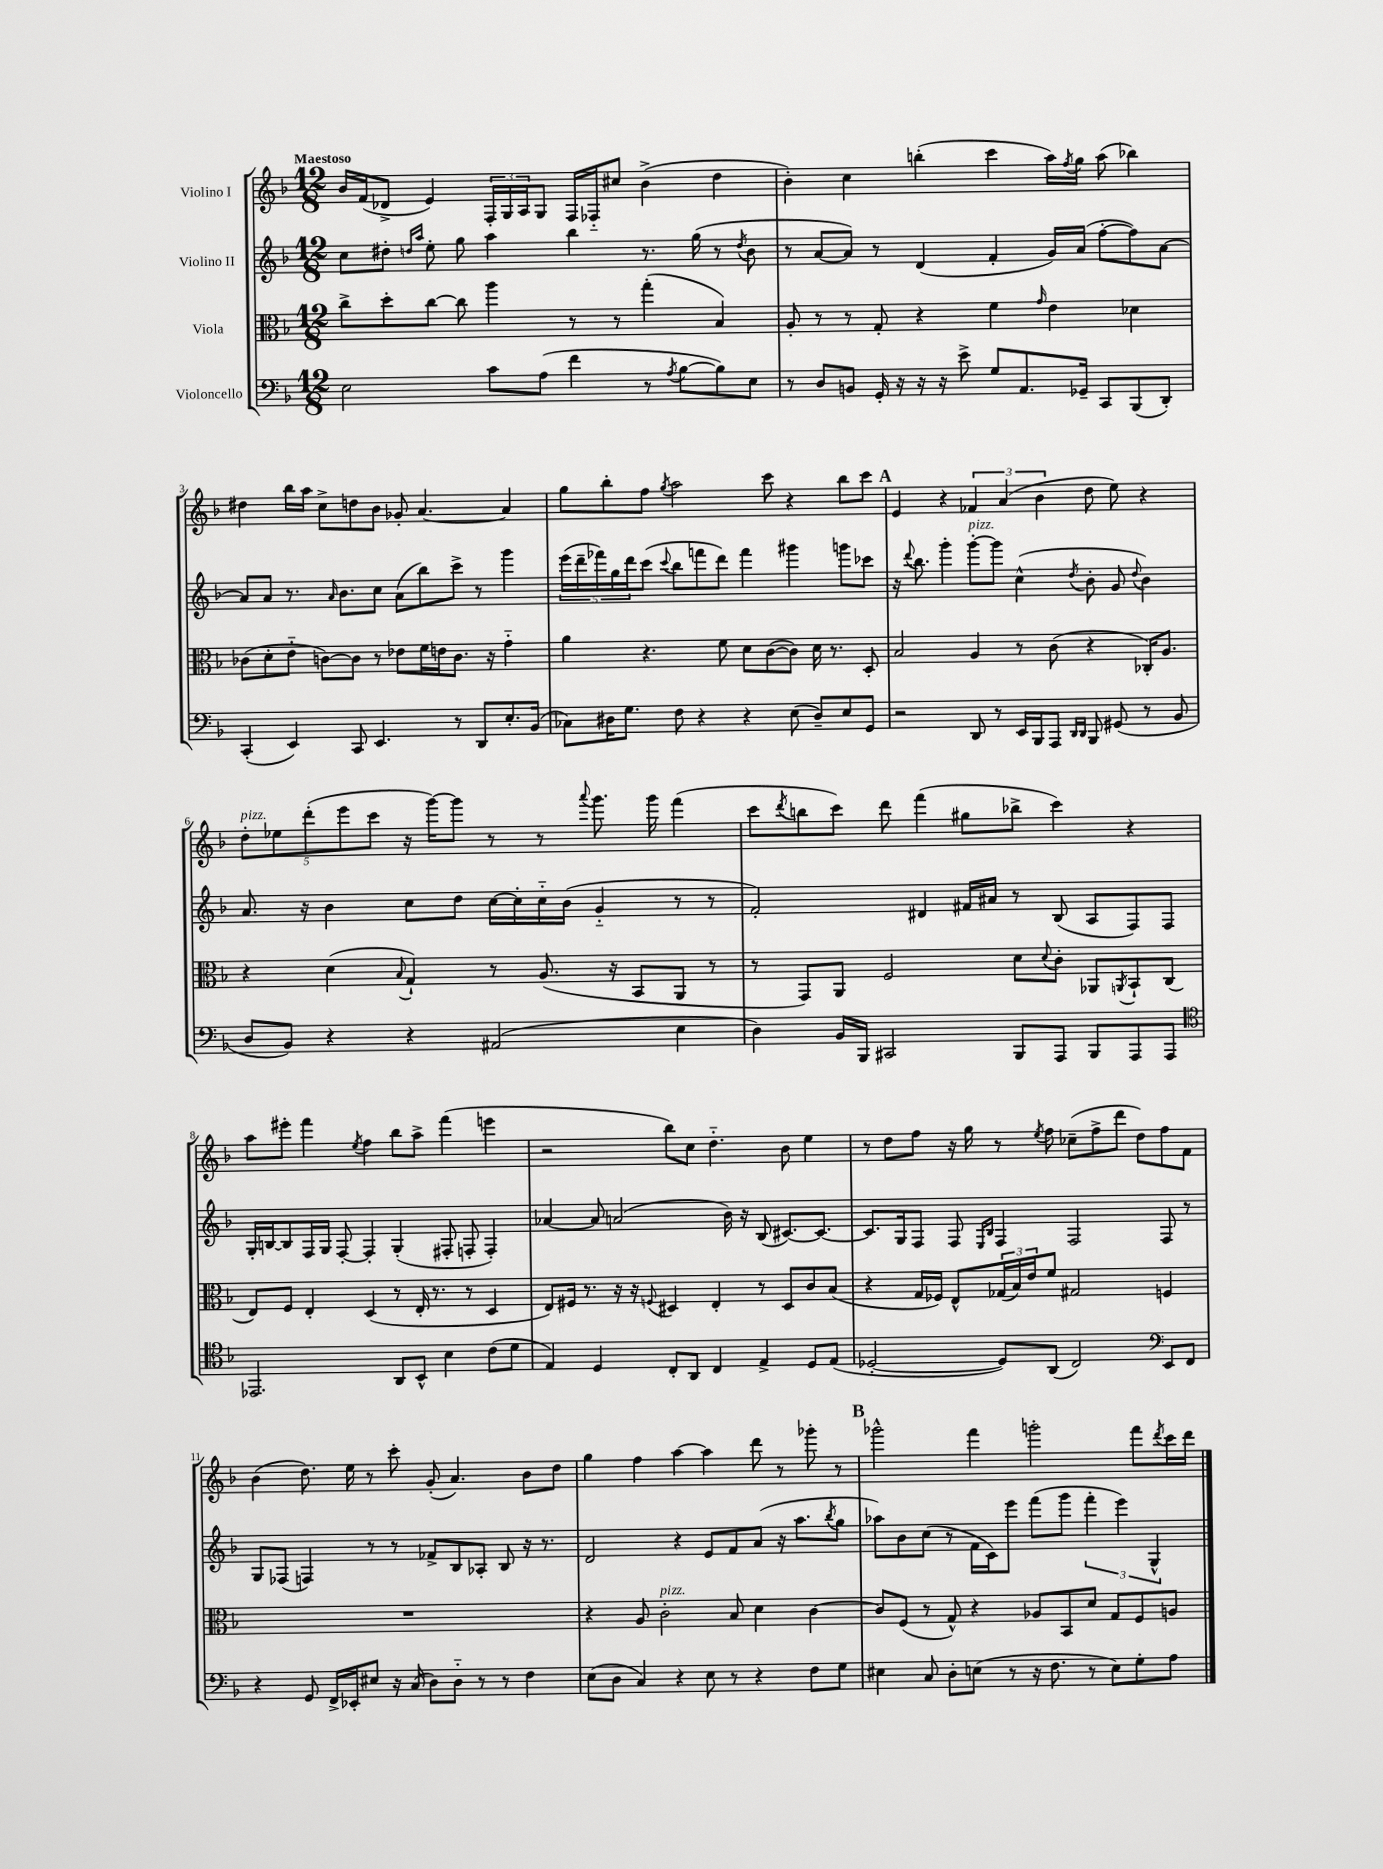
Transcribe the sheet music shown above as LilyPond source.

<<
\new StaffGroup <<
\new Staff = "s0" \with { instrumentName = "Violino I" } {
    \clef treble \key f \major \numericTimeSignature \time 12/8 \tempo "Maestoso"
    bes'16 f'16( des'8-> e'4) \tuplet 3/2 { f16-. g16 a16 } g8 f16 fes16-_ cis''8 bes'4->( d''4 |
    bes'4-.) c''4 b''4-.( c'''4 a''16) \acciaccatura { f''8 } g''16 a''8( bes''4) |
    dis''4 bes''16 a''16 c''8-> d''8 bes'8 ges'8-. a'4.~ a'4 |
    g''8 bes''8-. f''8 \acciaccatura { g''8 } a''2 c'''8 r4 bes''8 c'''8 |
    \mark \markup { \bold "A" } e'4 r4 \tuplet 3/2 { fes'4 a'4( bes'4 } d''8 e''8) r4 |
    \tuplet 5/4 { d''8-.^\markup { \italic "pizz." } ees''8 d'''8-.( e'''8 c'''8 } r16 g'''16~) g'''8 r8 r8 \appoggiatura { a'''8 } g'''8. g'''16 f'''4( |
    c'''8 \acciaccatura { d'''8 } b''8 c'''8) d'''8 f'''4( gis''8 bes''8-> c'''4) r4 |
    a''8 eis'''8-. f'''4 \acciaccatura { e''8 } f''4 bes''8 a''8-> f'''4( e'''4 |
    r2 bes''8) c''8 d''4.-_ bes'8 e''4 |
    r8 d''8 f''8 r16 g''16 r8 \acciaccatura { e''8 } f''8 ces''8--( f''8-> d'''8 d''8) f''8 f'8 |
    bes'4( d''8.) e''16 r8 c'''8-. g'8-.( a'4.) bes'8 d''8 |
    g''4 f''4 a''4~ a''4 d'''8 r8 ges'''8-. r8 |
    \mark \markup { \bold "B" } ges'''2-^ f'''4 g'''2-. f'''8 \acciaccatura { d'''8 } c'''16 d'''16 \bar "|." |
}
\new Staff = "s1" \with { instrumentName = "Violino II" } {
    \clef treble \key f \major \numericTimeSignature \time 12/8
    c''8 dis''8-. \grace { d''16 a''16 } e''8-. g''8 a''4 bes''4 r8. g''16( r8 \acciaccatura { d''8 } bes'8 |
    r8 a'8~ a'8) r8 d'4( f'4-. g'16) a'16( f''8~-. f''8) a'8~ |
    a'8 a'8 r8. \grace { a'16 } bes'8. c''8 a'8( bes''8) c'''8-> r8 g'''4 |
    \tuplet 5/4 { e'''16( d'''16-- fes'''16) g''16 d'''16 } c'''8( \appoggiatura { c'''8 } bes''8 f'''8 d'''8) f'''4 gis'''4 g'''8 ces'''8 |
    \mark \markup { \bold "A" } r16 \appoggiatura { d'''8 } bes''8. g'''4-. g'''8~-.^\markup { \italic "pizz." } g'''8 c''4-^( \acciaccatura { d''8 } bes'8-. g'8 \appoggiatura { d''8 } bes'4) |
    a'8. r16 bes'4 c''8 d''8 c''16~ c''16-. c''16-_ bes'16( g'4-_ r8 r8 |
    f'2-.) dis'4 fis'16 ais'16 r8 bes8( a8 f8) f8 |
    g16-. b16~ b8 f16 g16 f8~-. f4-. g4-.( fis8-. f8-. f4-.) |
    aes'4~ aes'8 a'2( bes'16) r16 bes8( cis'8.~) cis'8.~ |
    cis'8. g16 f8 f8 \grace { e16 bes16 } f4 f2 f8 r8 |
    g8 fes8( f4) r8 r8 fes'8-> bes8 aes8-. bes8 r16 r8. |
    d'2 r4 e'8 f'8 a'8( r16 a''8. \acciaccatura { bes''8 } g''8 |
    \mark \markup { \bold "B" } aes''8) bes'8 c''8( r8 f'16 c'16) e'''8 f'''8( g'''8 \tuplet 3/2 { f'''4-. e'''4) g4-^ } \bar "|." |
}
\new Staff = "s2" \with { instrumentName = "Viola" } {
    \clef alto \key f \major \numericTimeSignature \time 12/8
    c''8-> d''8-. c''8~ c''8 a''4 r8 r8 g''4-.( bes4) |
    a8-. r8 r8 g8-. r4 f'4 \grace { g'16 } e'4 des'4 |
    ces'8( d'8-. e'8-_ c'8~) c'8 r8 ees'8 f'16 e'16 c'8. r16 g'4-_ |
    a'4 r4. f'8 d'8 c'8~( c'8) d'16 r8. d8-. |
    \mark \markup { \bold "A" } bes2 a4 r8 c'8( r4 ces16-.) a8. |
    r4 d'4( \appoggiatura { bes8 } g4-!) r8 a8.( r16 bes,8 a,8 r8 |
    r8 g,8) a,8 f2 d'8 \appoggiatura { d'8 } c'8-. aes,8 \acciaccatura { a,8 } bes,8-! c8( |
    e8) f8 e4-. d4( r8 e16-. r8. r8 d4 |
    e8) fis16 r8. r16 r16 \appoggiatura { f8 } dis4 e4-. r8 dis8 c'8 bes8( |
    r4 g16 fes16) e8-^ \tuplet 3/2 { ges16( bes16) e'16 } f'8 gis2 f4 |
    R1. |
    r4 a8 c'2-.^\markup { \italic "pizz." } bes8 d'4 c'4~ |
    \mark \markup { \bold "B" } c'8 f8( r8 g8-^) r4 aes8 bes,8 d'8 g8 f8 a8 \bar "|." |
}
\new Staff = "s3" \with { instrumentName = "Violoncello" } {
    \clef bass \key f \major \numericTimeSignature \time 12/8
    e2 c'8 a8( f'4 r8 \acciaccatura { a8 } bes8~ bes8) e8 |
    r8 d8 b,8 g,16-. r16 r16 r16 e'8-> g8 a,8. ges,16-- c,8 bes,,8( d,8-.) |
    c,4-.( e,4) c,8 e,4. r8 d,8 e8.-. bes,16( |
    ces8) dis16 g8. f8 r4 r4 e8( dis8--) e8 g,8 |
    \mark \markup { \bold "A" } r2 d,8 r8 e,16 bes,,16 a,,8 \grace { d,16 d,16 } bes,,8 gis,8( r8 bes,8 |
    d8 bes,8) r4 r4 ais,2( e4 |
    d4) bes,16 bes,,16 cis,2 bes,,8 a,,8 bes,,8 a,,8 a,,8 |
    \clef tenor ees,2. a,8 bes,8-^ bes4 c'8( d'8 |
    e4) d4 c8-. a,8 c4 e4-> d8 e8( |
    des2~-. des8) a,8( c2) \clef bass e,8 f,8 |
    r4 g,8 f,16-> ees,16-. eis8 r16 c16( d8) d8-_ r8 r8 f4 |
    e8( d8 c4) r4 e8 r8 r4 f8 g8 |
    \mark \markup { \bold "B" } eis4 c8 d8-. e8( r8 r16 f8. r8 e8) g8-. a8 \bar "|." |
}
>>
>>
